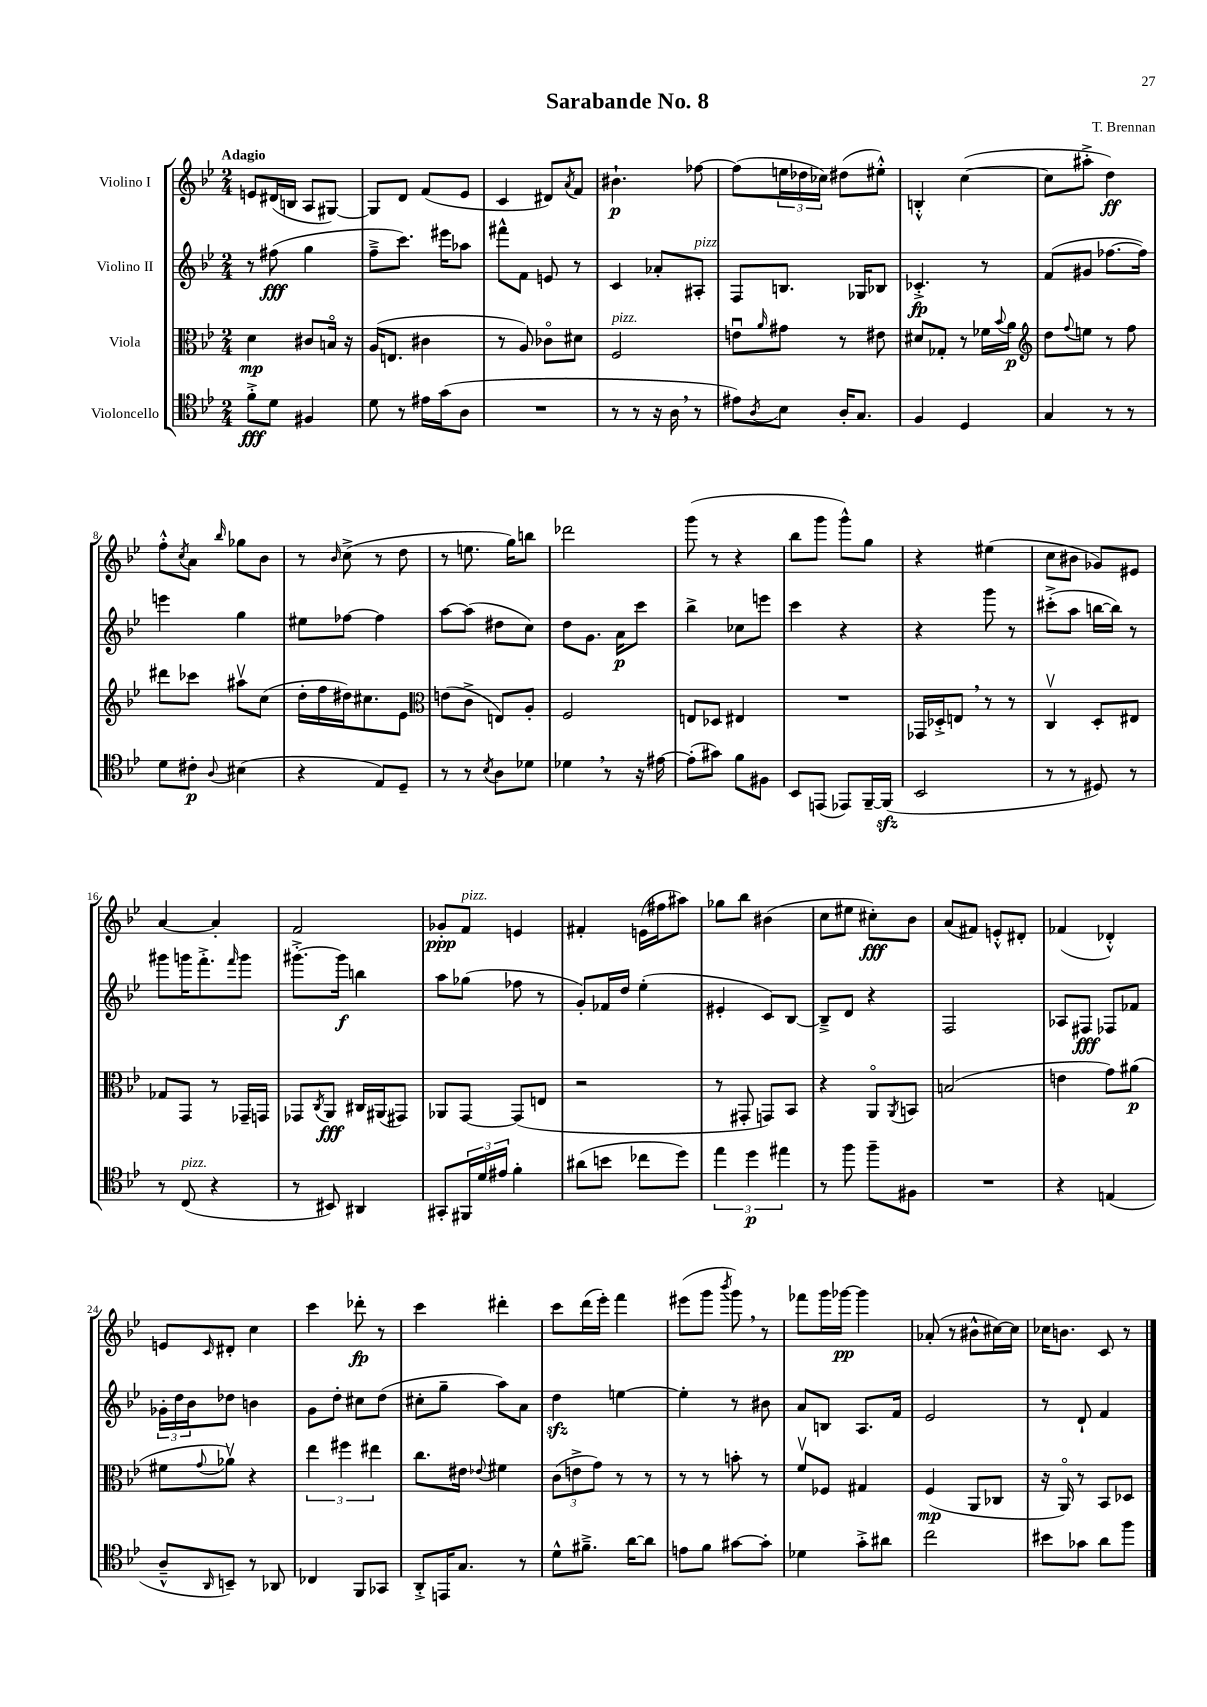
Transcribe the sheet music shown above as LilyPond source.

\header { title = "Sarabande No. 8" composer = "T. Brennan" }
<<
\new StaffGroup <<
\new Staff = "s0" \with { instrumentName = "Violino I" } {
    \clef treble \key bes \major \numericTimeSignature \time 2/4 \tempo "Adagio"
    e'8 dis'16( b16 a8 gis8~) |
    gis8 d'8 f'8( ees'8 |
    c'4 dis'8) \acciaccatura { a'8 } f'8 |
    bis'4.-!\p fes''8~ |
    fes''8( \tuplet 3/2 { e''16 des''16 ces''16) } dis''8( eis''8-.-^) |
    b4-.-^ c''4~( |
    c''8 ais''8-.-> d''4\ff) |
    f''8-.-^ \acciaccatura { c''8 } a'8 \grace { bes''16 } ges''8 bes'8 |
    r8 \grace { bes'16 } c''8->( r8 d''8 |
    r8 e''8. g''16) b''8 |
    des'''2 |
    g'''8( r8 r4 |
    bes''8 g'''8 g'''8-^) g''8 |
    r4 eis''4( |
    c''8 bis'8 ges'8) eis'8 |
    a'4~ a'4-. |
    f'2 |
    ges'8-.\ppp f'8^\markup { \italic "pizz." } e'4 |
    fis'4-. e'16( fis''16 ais''8) |
    ges''8 bes''8 bis'4( |
    c''8 eis''8 cis''8-.\fff) bes'8 |
    a'8( fis'8) e'8-.-^ dis'8-. |
    fes'4( des'4-.-^) |
    e'8 \grace { c'16 } dis'8-. c''4 |
    c'''4 des'''8-.\fp r8 |
    c'''4 dis'''4-. |
    c'''8 d'''16( ees'''16-.) f'''4 |
    eis'''8( g'''8 \acciaccatura { bes'''8 } g'''8) \breathe r8 |
    fes'''8 g'''16 ges'''16~\pp ges'''4 |
    aes'8-.( r8 bis'8-^ cis''16~) cis''16 |
    ces''16 b'8. c'8 r8 \bar "|." |
}
\new Staff = "s1" \with { instrumentName = "Violino II" } {
    \clef treble \key bes \major \numericTimeSignature \time 2/4
    r8 fis''8\fff( g''4 |
    f''8---> c'''8.) eis'''16 aes''8 |
    fis'''8-^ f'8 e'8 r8 |
    c'4 aes'8-. ais8-.^\markup { \italic "pizz." } |
    f8 b8. ges16 bes8 |
    ces'4.-.->\fp r8 |
    f'8( gis'8 fes''8.~ fes''16) |
    e'''4 g''4 |
    eis''8 fes''8~ fes''4 |
    a''8~ a''8( dis''8 c''8) |
    d''8 g'8. a'16\p c'''8 |
    bes''4-> ces''8 e'''8 |
    c'''4 r4 |
    r4 g'''8 r8 |
    cis'''8-.->( a''8 b''16~ b''16) r8 |
    gis'''8 g'''16 f'''8.-.-> \grace { f'''16 } g'''8 |
    gis'''8.~-.-> gis'''16\f b''4 |
    a''8 ges''8( fes''8 r8 |
    g'8-.) fes'16 d''16 ees''4-.( |
    eis'4-. c'8) bes8~ |
    bes8---> d'8 r4 |
    f2 |
    aes8 fis8\fff fes8 fes'8 |
    \tuplet 3/2 { ges'16-. d''16 bes'16 } des''8 b'4 |
    g'8 d''8-. cis''8 d''8( |
    cis''8-. g''8-- a''8) a'8 |
    d''4\sfz e''4~ |
    e''4-. r8 bis'8 |
    a'8 b8 a8. f'16 |
    ees'2 |
    r8 d'8-! f'4 \bar "|." |
}
\new Staff = "s2" \with { instrumentName = "Viola" } {
    \clef alto \key bes \major \numericTimeSignature \time 2/4
    d'4\mp cis'8 b16\flageolet r16 |
    a16( e8. cis'4 |
    r8 a8) ces'8\flageolet dis'8 |
    f2^\markup { \italic "pizz." } |
    e'8\downbow \grace { a'16 } gis'8 r8 eis'8 |
    dis'8 ges8-. r8 fes'16 \appoggiatura { bes'8 } a'16\p |
    \clef treble d''8 \appoggiatura { f''8 } e''8 r8 f''8 |
    dis'''8 ces'''8 ais''8\upbow c''8( |
    d''16-. f''16 dis''16) cis''8. ees'8 |
    \clef alto e'8( c'8-> e8) a8-. |
    f2 |
    e8 des8 eis4 |
    R2 |
    ges,16 des16-.-> e8 \breathe r8 r8 |
    c4\upbow d8-. eis8 |
    ges8 g,8 r8 ges,16-- g,16 |
    ges,8 \acciaccatura { c8 } a,8\fff cis16 ais,16( gis,8) |
    aes,8 g,8~ g,8( e8 |
    r2 |
    r8 gis,8-. g,8) bes,8 |
    r4 a,8\flageolet \acciaccatura { a,8 } b,8 |
    b2( |
    e'4 g'8) ais'8\p( |
    fis'8 \appoggiatura { g'8 } aes'8\upbow) r4 |
    \tuplet 3/2 { ees''4 fis''4 eis''4 } |
    c''8. eis'16 \appoggiatura { ees'8 } fis'4 |
    \tuplet 3/2 { c'8( e'8-> g'8) } r8 r8 |
    r8 r8 b'8-. r8 |
    f'8\upbow fes8 gis4 |
    f4\mp( a,8 ces8 |
    r16 a,16\flageolet) r8 bes,8 des8 \bar "|." |
}
\new Staff = "s3" \with { instrumentName = "Violoncello" } {
    \clef tenor \key bes \major \numericTimeSignature \time 2/4
    f'8-.->\fff d'8 fis4 |
    d'8 r8 eis'16 g'16( a8 |
    R2 |
    r8 r8 r16 a16 \breathe r8 |
    eis'8) \acciaccatura { a8 } bes8 a16-. g8. |
    f4 d4 |
    g4 r8 r8 |
    d'8 cis'8-.\p \appoggiatura { a8 } bis4( |
    r4 ees8) d8-- |
    r8 r8 \acciaccatura { bes8 } a8 des'8 |
    des'4 \breathe r8 r16 eis'16~ |
    eis'8-.( gis'8) f'8 fis8 |
    bes,8 e,8( ees,8) f,16~-- f,16\sfz( |
    bes,2 |
    r8 r8 dis8) r8 |
    r8 c8^\markup { \italic "pizz." }( r4 |
    r8 bis,8) ais,4 |
    gis,8-. \tuplet 3/2 { fis,16 d'16 eis'16 } f'4-. |
    ais'8( b'8 ces''8 d''8) |
    \tuplet 3/2 { ees''4 d''4\p eis''4 } |
    r8 f''8 f''8-- fis8 |
    R2 |
    r4 e4( |
    a8---^ \grace { a,16 } b,8--) r8 aes,8 |
    ces4 f,8 ges,8 |
    a,8-.-> e,16 g8. r8 |
    d'8-^ fis'8.---> a'16~ a'8 |
    e'8 f'8 gis'8~ gis'8-. |
    des'4 g'8-.-> ais'8 |
    c''2 |
    bis'8 ges'8 a'8 f''8 \bar "|." |
}
>>
>>
